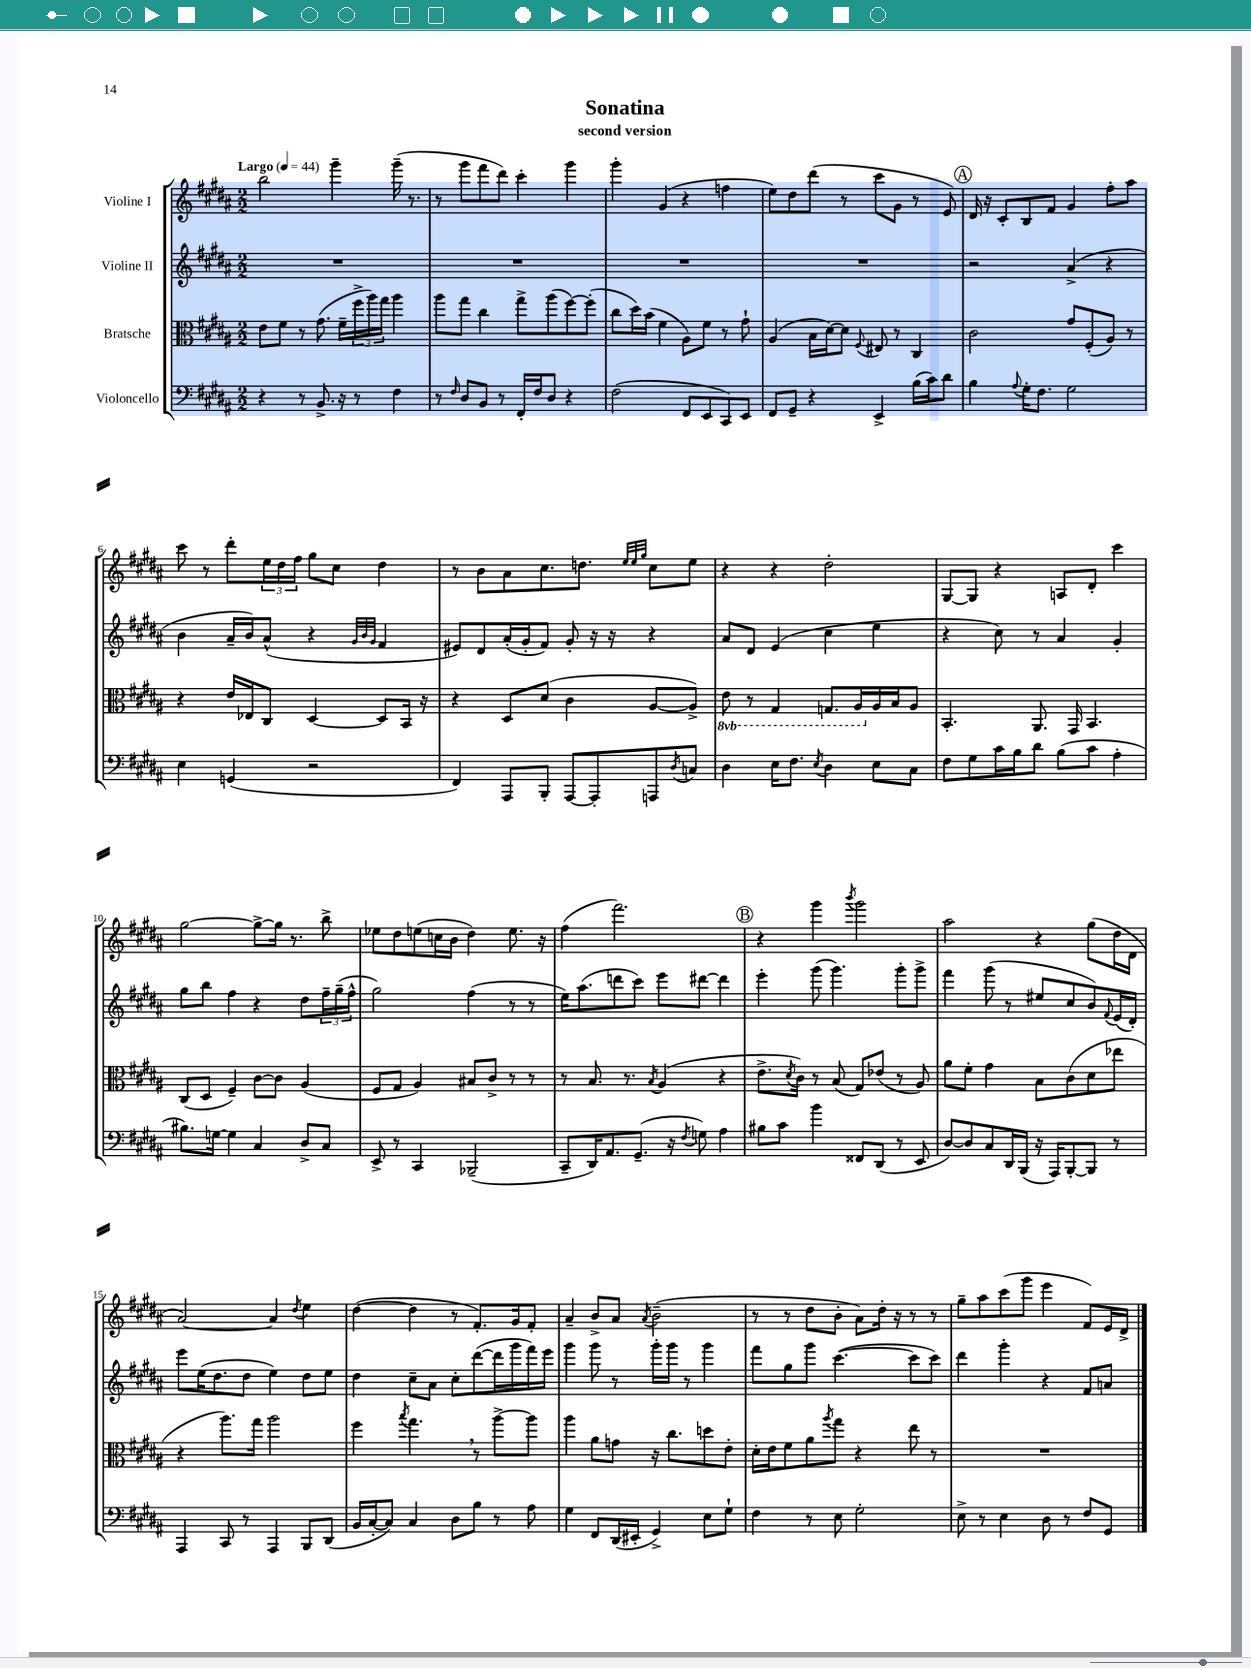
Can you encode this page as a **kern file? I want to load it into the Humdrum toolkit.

**kern	**kern	**kern	**kern
*part4	*part3	*part2	*part1
*staff4	*staff3	*staff2	*staff1
*I"Violoncello	*I"Bratsche	*I"Violine II	*I"Violine I
*clefF4	*clefC3	*clefG2	*clefG2
*k[f#c#g#d#a#]	*k[f#c#g#d#a#]	*k[f#c#g#d#a#]	*k[f#c#g#d#a#]
*M2/2	*M2/2	*M2/2	*M2/2
*MM44	*MM44	*MM44	*MM44
=1	=1	=1	=1
!	!	!	!LO:TX:a:B:t=Largo
4r	8e\L	1r	2bb\
.	8f#\J	.	.
8r	8r	.	.
8.BB^/	(8.g#\	.	.
.	.	.	4ggg#~\
16r	16f#~\LL	.	.
8r	24ff#^\	.	.
.	24aa#\)	.	.
.	24gg#\JJ	.	.
4F#\	4aa#\	.	(16ggg#~\
.	.	.	8.r
=2	=2	=2	=2
8r	8aa#\L	1r	8r
16qqF#/	.	.	.
8D#/L	8gg#\J	.	8ggg#\L
8BB/J	4cc#\	.	8fff#\
8r	.	.	8ddd#\J)
16FF#'/LL	8gg#^\L	.	4ccc#'\
16F#/J	.	.	.
8D#/J	(8aa#\	.	.
4r	[8ff#\)	.	4ggg#\
.	(8ff#'\J]	.	.
=3	=3	=3	=3
(2F#\	8cc#\L	1r	4ggg#'\
.	16dd#\L)	.	.
.	(16b\JJ	.	.
.	4f#\	.	(4g#/
8FF#/L	8A#\L)	.	4r
8EE/	8f#\J	.	.
8CC#/)	8r	.	4ffn\
8EE/J	8g#`\	.	.
=4	=4	=4	=4
8FF#/L	(4A#/	1r	8ee\L)
8GG#~/J	.	.	8dd#\
4r	16B\LL	.	(8ddd#\J
.	[16d#\J)	.	.
.	8d#\J]	.	8r
.	8qqF#/	.	.
4EE^/	8E#X/	.	8ccc#\L
.	8r	.	8g#\J
(16B\LL	4C#/	.	8r
16c#\J)	.	.	.
8d#\J	.	.	8e/)
!!LO:REH:place=s1:t=A
=5	=5	=5	=5
4B\	2c#\	2r	16d#/
.	.	.	16r
.	.	.	8c#'/L
8qqA#/	.	.	.
16G#'\KL	.	.	8B/
8.F#\J	.	.	.
.	.	.	8f#/J
2G#\	8g#/L	(4a#^/	4g#/
.	(8F#'/	.	.
.	8A#/J)	4r	8ff#'\L
.	8r	.	8aa#\J
!!LO:LB:g=z
=6	=6	=6	=6
4E\	4r	4b\	8ccc#\
.	.	.	8r
(4GGn/	16e/LL	16a#~/LL	8ddd#'\L
.	16E-X/J	16b/J)	.
.	8C#/J	(8a#^^/J	24ee\L
.	.	.	24dd#\
.	.	.	24ff#\JJ
2r	[4D#/	4r	8gg#\L
.	.	.	8cc#\J
.	.	32qqg#/LLL	.
.	.	32qqb/	.
.	.	32qqg#/JJJ	.
.	8D#/L]	4f#/	4dd#\
.	16BB/Jk	.	.
.	16r	.	.
=7	=7	=7	=7
4FF#/)	4r	8e#X/L)	8r
.	.	8d#/	8b\L
8AAA#/L	8D#/L	(16a#'/L	8a#\
.	.	16g#'/J	.
8BBB'/J	(8d#/J	8f#/J)	8.cc#\
[8AAA#/L	4c#\	8g#'/	.
.	.	.	8.ddn\J
8AAA#'/]	.	16r	.
.	.	16r	.
.	.	.	32qqee/LLL
.	.	.	32qqee/
.	.	.	32qqgg#/JJJ
8AAAn/	[8A#/L	4r	8cc#\L
8qD#/	.	.	.
8Cn/J	8A#^/J])	.	8ee\J
=8	=8	=8	=8
*	*8ba	*	*
4D#\	8E\	8a#/L	4r
.	8r	8d#/J	.
16E\KL	4GG#/	(4e/	4r
8.F#\J	.	.	.
8qE/	.	.	.
4D#\	8.GGn/L	4cc#\	2dd#'\
.	16AA#/L	.	.
*	*X8ba	*	*
8E\L	16A#/	4ee\	.
.	16B/J	.	.
8C#\J	8A#/J	.	.
=9	=9	=9	=9
8F#\L	4.BB'/	4r	[8G#/L
8G#\	.	.	8G#/J]
16c#\L	.	8cc#\)	4r
16B\J	.	.	.
8d#\J	8.AA#/	8r	.
(8B\L	.	4a#/	8An/L
.	16GG#/	.	.
8c#\J	4.BB/	.	8d#'/J
4A#'\	.	4g#'/	4ccc#\
!!LO:LB:g=z
=10	=10	=10	=10
8.B#X\L)	(8C#/L	8gg#\L	[2gg#\
.	8D#/J	8bb\J	.
[16Gn\Jk	.	.	.
4G\]	4F#~/)	4ff#\	.
4C#/	[8c#\L	4r	8gg#^\L_
.	8c#\J]	.	16gg#\Jk]
.	.	.	8.r
8D#^/L	(4A#/	8dd#\L	.
8C#/J	.	24ff#~\L	8bb^\
.	.	(24gg#~\	.
.	.	24ff#^^\JJ	.
=11	=11	=11	=11
8EE^/	8F#/L	2gg#\)	8ee-X\L
8r	8G#/J	.	8dd#\
4CC#/	4A#/)	.	(8een\
.	.	.	16ccn\L
.	.	.	16b\JJ
(2BBB-X~/	8B#X/L	(4ff#\	4dd#\)
.	8c#^/J	.	.
.	8r	8r	8.ee\
.	8r	8r	.
.	.	.	16r
=12	=12	=12	=12
8CC#~/L	8r	16ee\KL)	(4ff#\
.	.	(8.aa#\	.
16DD#/K)	8.B/	.	.
8.AA#/	.	.	.
.	.	8dddn\	2.fff#\)
.	8.r	.	.
(8.GG#~/J	.	8ccc#\J)	.
.	8qB/	.	.
.	(4A#/	8eee\L	.
16r	.	.	.
8qF#/	.	.	.
8Gn\)	.	[8ddd#X\J	.
4A#\	4r	4ddd#\]	.
!!LO:REH:place=s1:t=B
=13	=13	=13	=13
8B#X\L	8.e^\L	4eee'\	4r
8c#\J	.	.	.
.	8qd#/	.	.
.	16c#\Jk)	.	.
4b\	8r	(8ggg#\	4ggg#\
.	(8B/	4.ggg#\)	.
.	.	.	8qbbb/
8FF##X/L	8G#/L)	.	2ggg#\
(8DD#/J	(8e-X/J	.	.
8r	8r	8ggg#'\L	.
8EE/	8A#/)	8ggg#^\J	.
=14	=14	=14	=14
[8D#/L)	8a#\L	4fff#\	2aa#\
8D#/]	8f#'\J	.	.
8C#/	4g#\	(8ggg#\	.
16DD#/L	.	8r	.
(16BBB/JJ	.	.	.
16r	8B\L	8ee#X/L	4r
16AAA#/KL)	.	.	.
[8BBB'/	(8c#\	8cc#/	.
8BBB/J]	8d#\	8b/)	(8gg#\L
.	.	8qqf#/	.
8r	8ee-X\J	(16e/L	16dd#\L
.	.	16d#'/JJ)	16d#\JJ
!!LO:LB:g=z
=15	=15	=15	=15
4AAA#/	4r	8eee\L	[2a#/)
.	.	(16ee\K	.
.	.	8.dd#\	.
8CC#/	8.aa#\L)	.	.
8r	.	8dd#\J	.
.	16gg#\Jk	.	.
4AAA#/	2aa#\	4ee\)	4a#/]
.	.	.	8qdd#/
8BBB/L	.	8dd#\L	4ee\
(8DD#/J	.	8ee\J	.
=16	=16	=16	=16
16BB/LL	4ff#\	4dd#\	([4dd#\
[16C#'/J	.	.	.
8C#/J])	.	.	.
.	8qbb/	.	.
4C#/	4.gg#,\	8cc#~\L	4dd#\]
.	.	8a#\J	.
8D#\L	.	8cc#'\L	8r
8B\J	8r	([8ddd#\	8.f#'/L)
8r	[8aa#^\L	16ddd#\L]	.
.	.	16ggg#\	16g#/k
8A#\	8aa#\J]	16fff#\)	8f#'/J
.	.	16eee\JJ	.
=17	=17	=17	=17
4G#\	4aa#\	4ggg#\	4a#~/
8FF#/L	8a#\L	8ggg#\	8b^/L
(16DD#/L	8gn\J	8r	8a#/J
16EE#X'/JJ	.	.	.
.	.	.	8qa#/
4GG#^/)	16r	16ggg#'\LL	(2b~\
.	8.cc#\L	16ggg#\JJ	.
.	.	8r	.
8E\L	8ddn\	4ggg#\	.
8G#`\J	8e'\J	.	.
=18	=18	=18	=18
4F#\	16d#'\LL	8fff#\L	8r
.	16e\J	.	.
.	8f#\	8gg#\	8r
8r	8a#\	8ggg#\J	8dd#\L
.	8qaa#/	.	.
8E\	8gg#\J	([4.ccc#\	8b'\J
2G#'\	4r	.	8a#\L)
.	.	.	16dd#'\Jk
.	.	.	16r
.	8ee\	8ccc#\L]	8r
.	8r	8ccc#\J)	8r
=19	=19	=19	=19
8E^\	1r	4ddd#\	8gg#~\L
8r	.	.	8aa#\
4E\	.	4ggg#'\	(8ccc#\
.	.	.	8ggg#\J
8D#\	.	4r	4eee\
8r	.	.	.
8F#/L	.	8f#/L	8f#/L)
8GG#/J	.	8an/J	16e/L
.	.	.	16d#^/JJ
==	==	==	==
*-	*-	*-	*-
